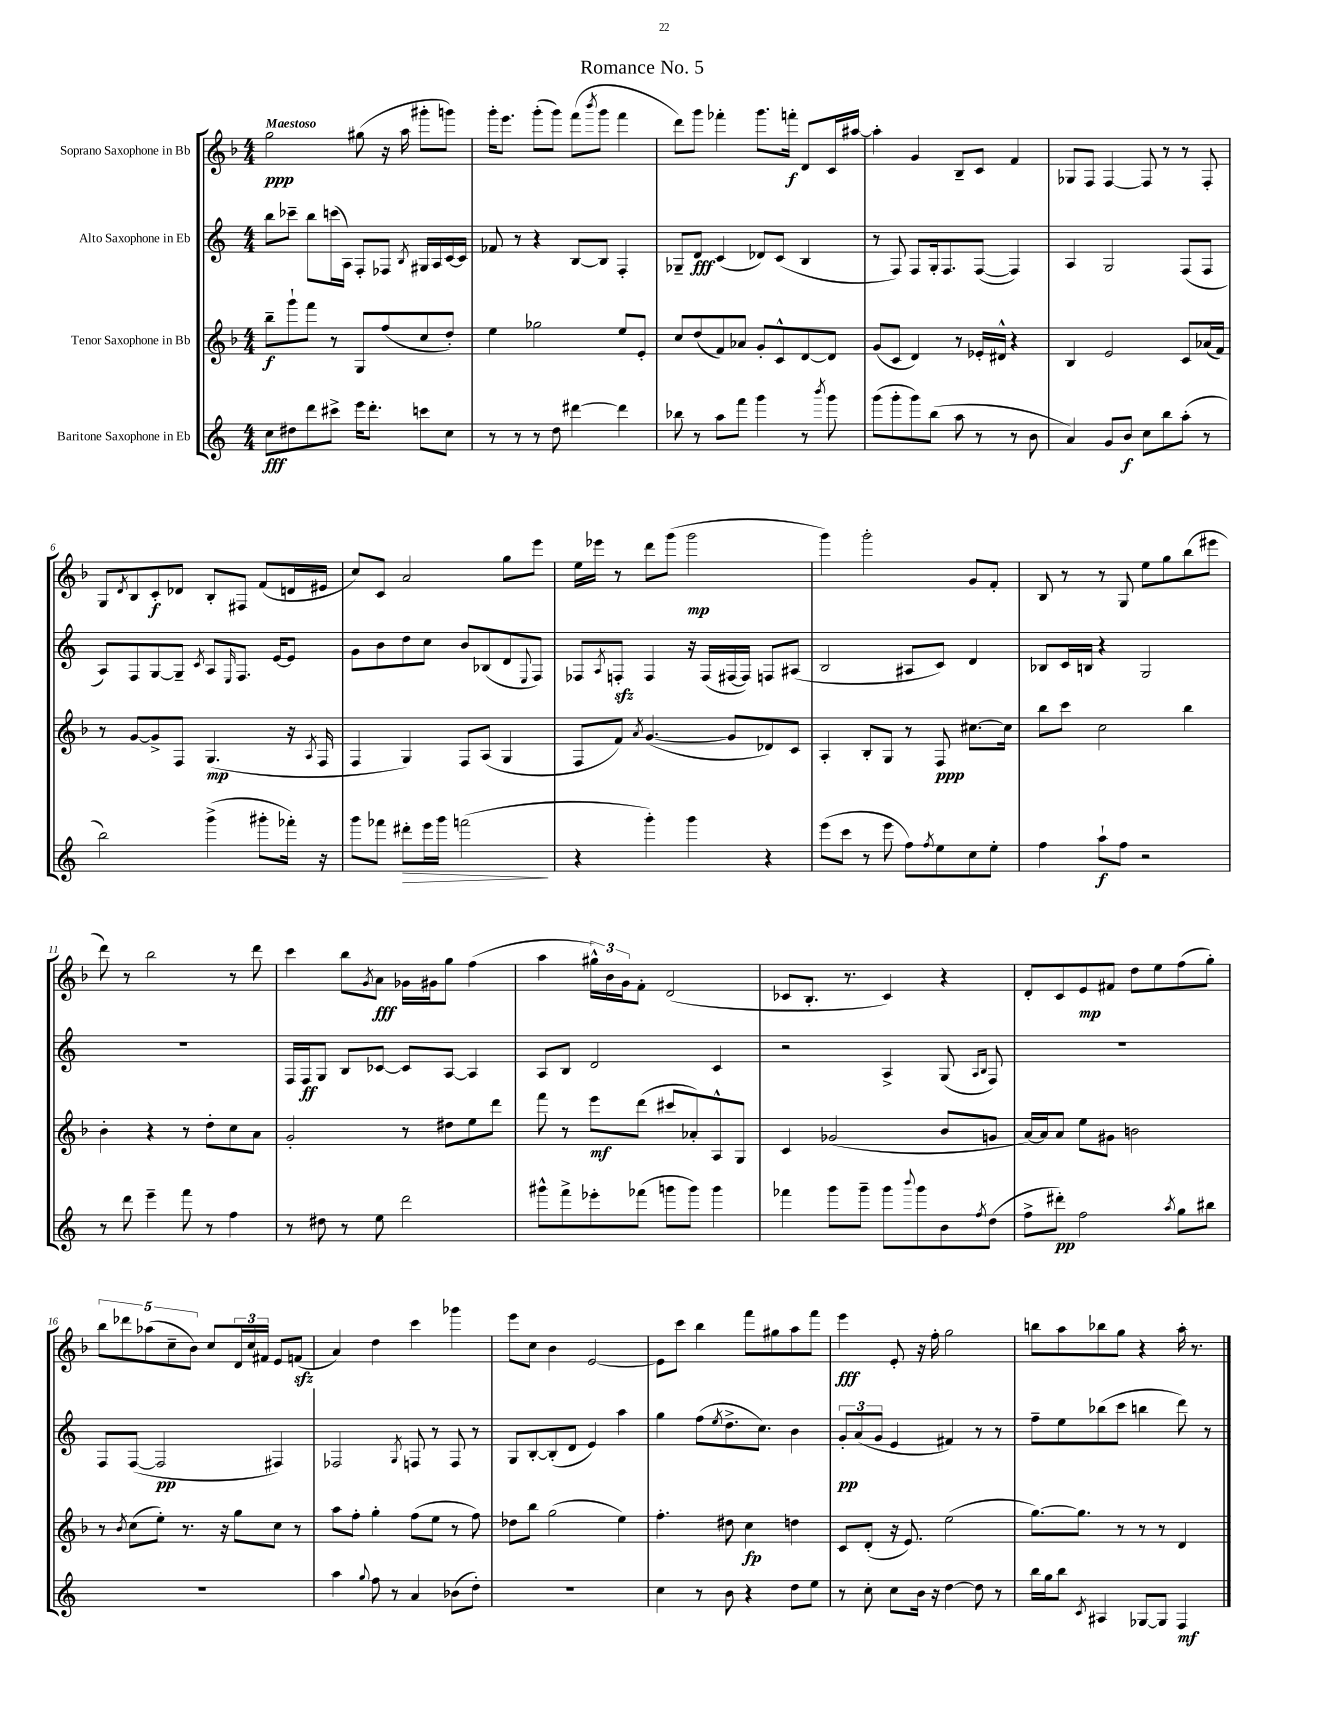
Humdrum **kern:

**kern	**dynam	**kern	**dynam	**kern	**dynam	**kern	**dynam
*part4	*part4	*part3	*part3	*part2	*part2	*part1	*part1
*staff4	*staff4	*staff3	*staff3	*staff2	*staff2	*staff1	*staff1
*I"Baritone Saxophone in Eb	*	*I"Tenor Saxophone in Bb	*	*I"Alto Saxophone in Eb	*	*I"Soprano Saxophone in Bb	*
*clefG2	*	*clefG2	*	*clefG2	*	*clefG2	*
*k[]	*	*k[b-]	*	*k[]	*	*k[b-]	*
*M4/4	*	*M4/4	*	*M4/4	*	*M4/4	*
=1	=1	=1	=1	=1	=1	=1	=1
!	!	!	!	!	!	!LO:TX:a:B:t=Maestoso	!
8cc\L	fff	8bb-~\L	f	8bb\L	.	2gg\	ppp
8dd#X\	.	8ggg`\	.	8ccc-X~\J	.	.	.
8ddd\	.	8fff\J	.	8bb\L	.	.	.
8ccc#X^\J	.	8r	.	(16cccn\L	.	.	.
.	.	.	.	16A\JJ)	.	.	.
16eee\KL	.	8G/L	.	8F'/L	.	(8gg#X\	.
8.ddd'\J	.	.	.	.	.	.	.
.	.	(8ff/	.	8F-X/J	.	16r	.
.	.	.	.	.	.	16aa\	.
.	.	.	.	8qB/	.	.	.
8cccn\L	.	8cc/	.	16G#X/LL	.	8ggg#X'\L	.
.	.	.	.	16A/	.	.	.
8cc\J	.	8dd'/J)	.	[16c/	.	8gggn\J)	.
.	.	.	.	16c/JJ]	.	.	.
=2	=2	=2	=2	=2	=2	=2	=2
8r	.	4ee\	.	8f-X/	.	16ggg'\KL	.
.	.	.	.	.	.	8.eee\J	.
8r	.	.	.	8r	.	.	.
8r	.	2gg-X\	.	4r	.	(8ggg'\L	.
8dd\	.	.	.	.	.	8ggg\J)	.
[4ddd#X\	.	.	.	[8B/L	.	(8fff\L	.
.	.	.	.	.	.	8qbbb-/	.
.	.	.	.	8B/J]	.	8ggg\J	.
4ddd#\]	.	8ee/L	.	4F'/	.	4fff\	.
.	.	8e'/J	.	.	.	.	.
=3	=3	=3	=3	=3	=3	=3	=3
8bb-X\	.	8cc/L	.	8G-X~/L	.	8ddd\L)	.
8r	.	(8dd/	.	8d/J	fff	8ggg\J	.
8aa\L	.	8f/)	.	(4c/	.	4fff-X'\	.
8fff\J	.	8a-X/J	.	.	.	.	.
4ggg\	.	8g'/L	.	8d-X/L)	.	8.ggg\L	.
.	.	8c^^/	.	(8c/J	.	.	.
.	.	.	.	.	.	16fffn'\Jk	f
8r	.	[8d/	.	4B/	.	8d/L	.
8qbbb/	.	.	.	.	.	.	.
8ggg\	.	8d/J]	.	.	.	16c/L	.
.	.	.	.	.	.	[16aa#X/JJ	.
=4	=4	=4	=4	=4	=4	=4	=4
(8ggg\L	.	(8g/L	.	8r	.	4aa#'\]	.
8ggg'\	.	8c/J	.	8F/)	.	.	.
8ggg\)	.	4d/)	.	8F/L	.	4g/	.
(8bb\J	.	.	.	16G'/k	.	.	.
.	.	.	.	8.F/	.	.	.
8aa\	.	8r	.	.	.	8B-~/L	.
8r	.	16e-X'/LL	.	([8F/J	.	8c/J	.
.	.	16d#X^^/JJ	.	.	.	.	.
8r	.	4r	.	4F/])	.	4f/	.
8b\	.	.	.	.	.	.	.
=5	=5	=5	=5	=5	=5	=5	=5
4a/)	.	4B-/	.	4A/	.	8G-X/L	.
.	.	.	.	.	.	8F/J	.
8g/L	.	2e/	.	2G/	.	[4F/	.
8b/J	f	.	.	.	.	.	.
8cc\L	.	.	.	.	.	8F/]	.
8bb\	.	.	.	.	.	8r	.
(8aa'\J	.	8c/L	.	(8F/L	.	8r	.
8r	.	(16a-X/L	.	8F/J	.	8F'/	.
.	.	16f/JJ)	.	.	.	.	.
!!LO:LB:g=z
=6	=6	=6	=6	=6	=6	=6	=6
2bb\)	.	8r	.	8A/L)	.	8G/L	.
.	.	.	.	.	.	8qd/	.
.	.	[8g/L	.	8F/	.	8B-/	.
.	.	8g^/]	.	[8G/	.	8c'/	f
.	.	8F/J	.	8G~/J]	.	8d-X/J	.
.	.	.	.	8qc/	.	.	.
(4ggg^\	.	(4.G/	mp	8A/L	.	8B-'/L	.
.	.	.	.	16qqE/	.	.	.
.	.	.	.	8.F/J	.	8F#X/J	.
8ggg#X'\L	.	.	.	.	.	(8f/L	.
.	.	.	.	[16e/KL	.	.	.
16fff-X'\Jk)	.	16r	.	8e/J]	.	16dn/L	.
.	.	8qA/	.	.	.	.	.
16r	.	16F/	.	.	.	16e#X/JJ	.
=7	=7	=7	=7	=7	=7	=7	=7
8ggg\L	.	4F/	.	8g\L	.	8cc/L)	.
8fff-X\J	.	.	.	8b\	.	8c/J	.
!	!LO:HP:b	!	!	!	!	!	!
8ddd#X'\L	>	4G/)	.	8dd\	.	2a/	.
16eee\L	.	.	.	8cc\J	.	.	.
16ggg\JJ	.	.	.	.	.	.	.
(2fffn\	.	8F/L	.	8b/L	.	.	.
.	.	(8A/J	.	(8B-X/	.	.	.
.	.	4G/	.	8d/	.	8gg\L	.
.	.	.	.	8qqE/	.	.	.
.	.	.	.	8F/J)	.	8eee\J	.
.	]	.	.	.	.	.	.
=8	=8	=8	=8	=8	=8	=8	=8
4r	.	8F/L	.	8F-X/L	.	16ee\LL	.
.	.	.	.	.	.	16eee-X\JJ	.
.	.	.	.	8qA/	.	.	.
.	.	8f/J)	.	8Fnzz'/J	.	8r	.
.	.	8qa/	.	.	.	.	.
4ggg'\)	.	([4.g/	.	4F/	.	8ddd\L	.
.	.	.	.	.	.	(8ggg\J	.
4ggg\	.	.	.	16r	.	2ggg\	mp
.	.	.	.	(16F/LL	.	.	.
.	.	8g/L]	.	[16F#X/	.	.	.
.	.	.	.	16F#/JJ])	.	.	.
4r	.	8d-X/)	.	8Fn/L	.	.	.
.	.	8c/J	.	(8A#X/J	.	.	.
=9	=9	=9	=9	=9	=9	=9	=9
(8eee\L	.	4A'/	.	2B/	.	4ggg\)	.
8ccc\J	.	.	.	.	.	.	.
8r	.	8B-'/L	.	.	.	2ggg'\	.
8eee\	.	8G/J	.	.	.	.	.
8ff\L)	.	8r	.	8A#X/L	.	.	.
8qff/	.	.	.	.	.	.	.
8ee\	.	8F/	ppp	8c/J)	.	.	.
8cc\	.	[8.cc#X\L	.	4d/	.	8g/L	.
8ee'\J	.	.	.	.	.	8f'/J	.
.	.	16cc#\Jk]	.	.	.	.	.
=10	=10	=10	=10	=10	=10	=10	=10
4ff\	.	8bb-\L	.	8B-X/L	.	8B-/	.
.	.	8ccc\J	.	16c/L	.	8r	.
.	.	.	.	16Bn/JJ	.	.	.
8aa`\L	f	2cc\	.	4r	.	8r	.
8ff\J	.	.	.	.	.	8G/	.
2r	.	.	.	2G/	.	8ee\L	.
.	.	.	.	.	.	8gg\	.
.	.	4bb-\	.	.	.	(8bb-\	.
.	.	.	.	.	.	8eee#X\J	.
!!LO:LB:g=z
=11	=11	=11	=11	=11	=11	=11	=11
8r	.	4b-'\	.	1r	.	8ddd\)	.
8ddd\	.	.	.	.	.	8r	.
4eee~\	.	4r	.	.	.	2bb-\	.
8fff\	.	8r	.	.	.	.	.
8r	.	8dd'\L	.	.	.	.	.
4ff\	.	8cc\	.	.	.	8r	.
.	.	8a\J	.	.	.	8ddd\	.
=12	=12	=12	=12	=12	=12	=12	=12
8r	.	2g'/	.	16F/LL	.	4ccc\	.
.	.	.	.	16F/J	ff	.	.
8dd#X\	.	.	.	8G/J	.	.	.
8r	.	.	.	8B/L	.	8bb-\L	.
.	.	.	.	.	.	8qg/	.
8ee\	.	.	.	[8c-X/J	.	8a\J	fff
2ddd\	.	8r	.	8c-/L]	.	16g-X\LL	.
.	.	.	.	.	.	16g#X\J	.
.	.	8dd#X\L	.	[8A/J	.	8gg\J	.
.	.	8ee\	.	4A/]	.	(4ff\	.
.	.	8ddd\J	.	.	.	.	.
=13	=13	=13	=13	=13	=13	=13	=13
8ggg#X^^\L	.	8fff\	.	8A/L	.	4aa\	.
8fff^\	.	8r	.	8B/J	.	.	.
8eee-X'\	.	8eee\L	mf	2d/	.	24gg#X^^\LL)	.
.	.	.	.	.	.	24b-\	.
.	.	.	.	.	.	24g\J	.
(8fff-X\J	.	(8ddd\J	.	.	.	8f'\J	.
8gggn\L	.	8ccc#X/L	.	.	.	(2d/	.
8ggg\J)	.	8a-X'/)	.	.	.	.	.
4ggg\	.	8A^^/	.	4c/	.	.	.
.	.	8G/J	.	.	.	.	.
=14	=14	=14	=14	=14	=14	=14	=14
4fff-X\	.	4c/	.	2r	.	8c-X/L	.
.	.	.	.	.	.	8.B-'/J	.
8ggg\L	.	(2g-X/	.	.	.	.	.
.	.	.	.	.	.	8.r	.
8ggg~\J	.	.	.	.	.	.	.
8ggg\L	.	.	.	4A^/	.	4c-/)	.
8qqbbb/	.	.	.	.	.	.	.
8ggg\	.	.	.	.	.	.	.
8b\	.	8b-/L	.	(8G/	.	4r	.
.	.	.	.	16qqA/LL	.	.	.
8qff/	.	.	.	16qqB/JJ	.	.	.
(8dd\J	.	8gn/J	.	8F/)	.	.	.
=15	=15	=15	=15	=15	=15	=15	=15
8ff^\L	.	[16a/LL)	.	1r	.	8d'/L	.
.	.	16a/J]	.	.	.	.	.
8ddd#X'\J)	pp	8a/J	.	.	.	8c/	.
2ff\	.	8ee\L	.	.	.	8e/	mp
.	.	8g#X\J	.	.	.	8f#X/J	.
.	.	2bn\	.	.	.	8dd\L	.
.	.	.	.	.	.	8ee\	.
8qaa/	.	.	.	.	.	.	.
8gg\L	.	.	.	.	.	(8ff\	.
8bb#X\J	.	.	.	.	.	8gg'\J)	.
!!LO:LB:g=z
=16	=16	=16	=16	=16	=16	=16	=16
1r	.	8r	.	8F/L	.	10bb-\L	.
.	.	.	.	.	.	10ddd-X\	.
.	.	8qb-/	.	.	.	.	.
.	.	(8cc\L	.	([8F/J	.	.	.
.	.	.	.	.	.	(10aa-X\	.
.	.	8ee'\J)	.	2F/]	pp	.	.
.	.	.	.	.	.	10cc~\	.
.	.	8.r	.	.	.	.	.
.	.	.	.	.	.	10b-\J)	.
.	.	.	.	.	.	8cc/L	.
.	.	16r	.	.	.	.	.
.	.	8gg\L	.	.	.	24d/L	.
.	.	.	.	.	.	24cc/	.
.	.	.	.	.	.	24f#X/JJ	.
.	.	8cc\J	.	4F#X/)	.	8e/L	.
.	.	8r	.	.	.	(8fnzz/J	.
=17	=17	=17	=17	=17	=17	=17	=17
4aa\	.	8aa\L	.	2F-X/	.	4a/)	.
.	.	8ff'\J	.	.	.	.	.
8qqgg/	.	.	.	.	.	.	.
8ff\	.	4gg'\	.	.	.	4dd\	.
8r	.	.	.	.	.	.	.
.	.	.	.	8qG/	.	.	.
4a/	.	(8ff\L	.	8Fn/	.	4ccc\	.
.	.	8ee\J	.	8r	.	.	.
(8b-X\L	.	8r	.	8F/	.	4ggg-X\	.
8dd'\J)	.	8ff\)	.	8r	.	.	.
=18	=18	=18	=18	=18	=18	=18	=18
1r	.	8dd-X\L	.	8G/L	.	8eee\L	.
.	.	8bb-\J	.	[8B'/	.	8cc\J	.
.	.	(2gg\	.	(8B'/]	.	4b-\	.
.	.	.	.	8d/J	.	.	.
.	.	.	.	4e/)	.	[2e/	.
.	.	4ee\)	.	4aa\	.	.	.
=19	=19	=19	=19	=19	=19	=19	=19
4cc\	.	4.ff'\	.	4gg\	.	8e\L]	.
.	.	.	.	.	.	8ccc\J	.
8r	.	.	.	(8ff\L	.	4bb-\	.
.	.	.	.	8qee/	.	.	.
8b\	.	8dd#X\	.	8.dd^\	.	.	.
4r	.	4cc\	fp	.	.	8fff\L	.
.	.	.	.	8.cc\J)	.	.	.
.	.	.	.	.	.	8gg#X\	.
8dd\L	.	4ddn\	.	4b\	.	8aa\	.
8ee\J	.	.	.	.	.	8fff\J	.
=20	=20	=20	=20	=20	=20	=20	=20
8r	.	8c/L	.	12g'/L	pp	4eee\	fff
.	.	.	.	(12a/	.	.	.
8cc'\	.	(8d'/J	.	.	.	.	.
.	.	.	.	12g/J	.	.	.
8cc\L	.	16r	.	4e/	.	8e'/	.
.	.	8.e/)	.	.	.	.	.
16b\Jk	.	.	.	.	.	16r	.
16r	.	.	.	.	.	16ff'\	.
[4dd\	.	(2ee\	.	4f#X/)	.	2gg\	.
8dd\]	.	.	.	8r	.	.	.
8r	.	.	.	8r	.	.	.
=21	=21	=21	=21	=21	=21	=21	=21
16bb\LL	.	[8.gg\L)	.	8ff~\L	.	8bbn\L	.
16gg\J	.	.	.	.	.	.	.
8bb\J	.	.	.	8ee\	.	8aa\	.
.	.	8.gg\J]	.	.	.	.	.
8qc/	.	.	.	.	.	.	.
4A#X/	.	.	.	(8bb-X\	.	8bb-X\	.
.	.	8r	.	8ccc\J	.	8gg\J	.
[8G-X/L	.	8r	.	4bbn\	.	4r	.
8G-/J]	.	8r	.	.	.	.	.
4F/	mf	4d/	.	8ddd\)	.	16aa'\	.
.	.	.	.	.	.	8.r	.
.	.	.	.	8r	.	.	.
==	==	==	==	==	==	==	==
*-	*-	*-	*-	*-	*-	*-	*-
